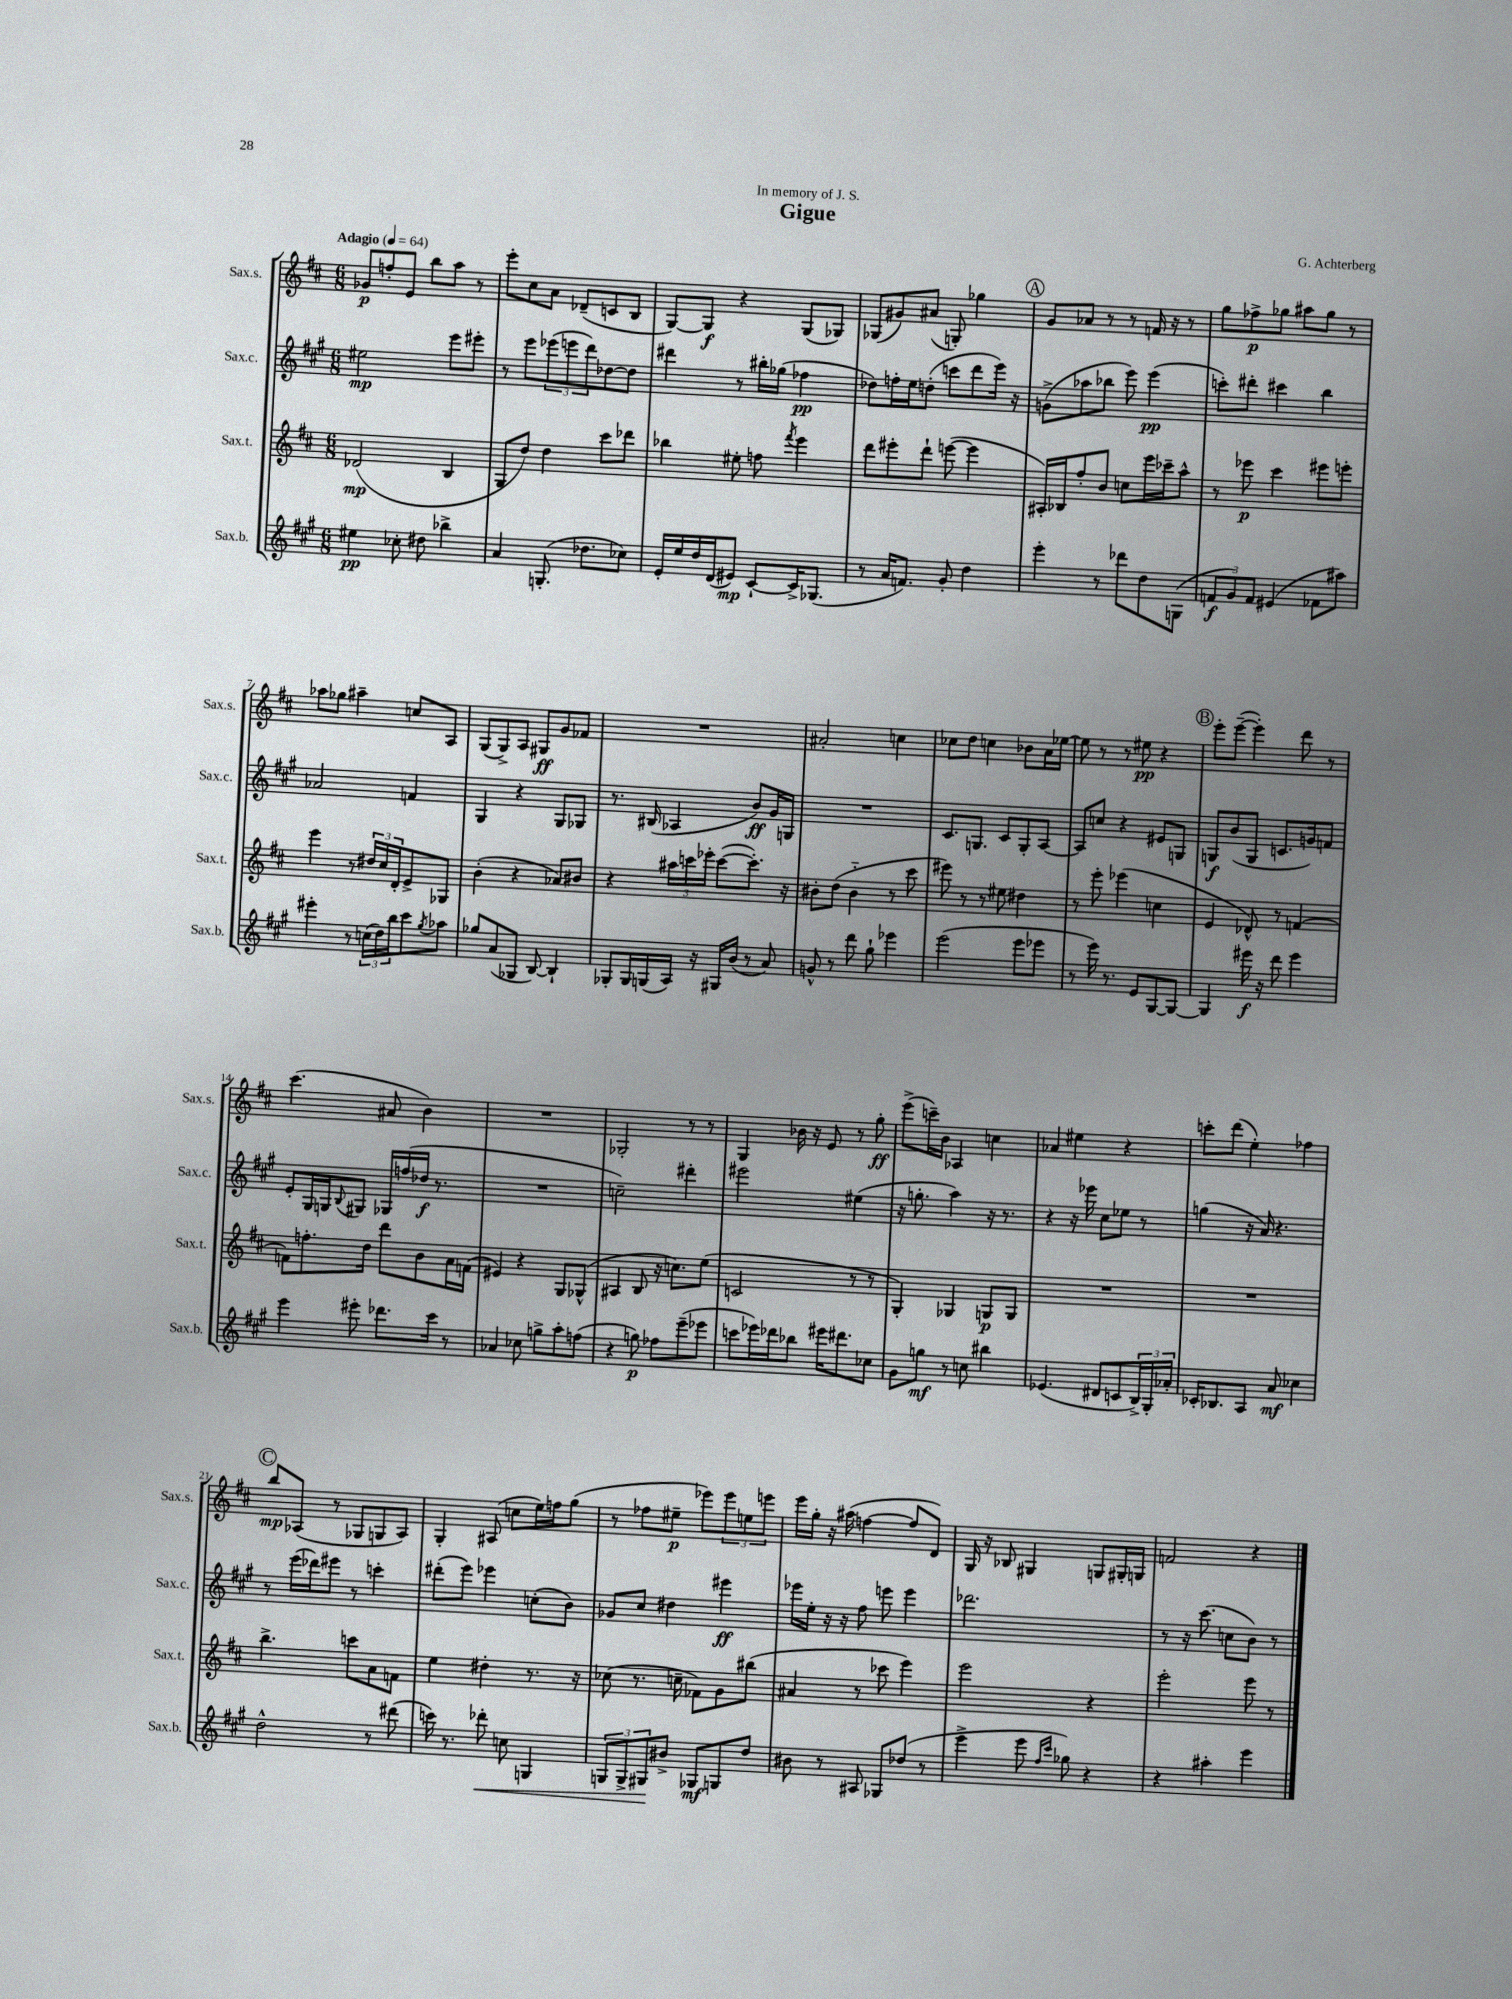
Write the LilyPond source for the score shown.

\header { title = "Gigue" composer = "G. Achterberg" dedication = "In memory of J. S." }
<<
\new StaffGroup <<
\new Staff = "s0" \with { instrumentName = "Sax.s." shortInstrumentName = "Sax.s." } {
    \clef treble \key d \major \numericTimeSignature \time 6/8 \tempo "Adagio" 4 = 64
    ges'8\p f''8-. e'8 b''8 a''8 r8 |
    e'''8-. cis''8 a'8 des'8--( c'8 b8 |
    g8~) g8\f r4 g8( ges8) |
    ges8( gis'8) ais'8( g8-.) ges''4 |
    \mark \markup { \circle "A" } g'8 aes'8 r8 r8 f'16 r16 r8 |
    g''8 fes''8->\p ges''8 ais''8 ges''8 r8 |
    aes''8 ges''8 ais''4-- c''8 a8 |
    g8( g8->) a8 gis8\ff g'8 fes'8 |
    R2. |
    ais'2-. c''4 |
    ces''8 d''8 c''4 bes'8 a'16 ees''16~ |
    ees''8 r8 r8 eis''8\pp r4 |
    \mark \markup { \circle "B" } e'''8-. e'''8~--( e'''4-.) d'''8 r8 |
    cis'''4.( ais'8 b'4) |
    R2. |
    ges2-. r8 r8 |
    g4 bes'16 r16 e'8 r8 g''8-.\ff |
    e'''8->( c'''16--) b'16 aes4 c''4 |
    aes'4 eis''4 r4 |
    c'''8-. d'''8( e''4-.) fes''4 |
    \mark \markup { \circle "C" } b''8\mp aes8( r8 ges8 g8 aes8) |
    g4-. ais8( c''8 e''16) f''16 g''8( |
    r8 fes''8 eis''8--\p ees'''8) \tuplet 3/2 { ees'''8 e''8 e'''8 } |
    e'''16 g''16-. r16 ais''16( f''4~ f''8 d'8) |
    g16 r16 bes8 gis4 g8 gis16-. g16 |
    f'2 r4 \bar "|." |
}
\new Staff = "s1" \with { instrumentName = "Sax.c." shortInstrumentName = "Sax.c." } {
    \clef treble \key a \major \numericTimeSignature \time 6/8
    eis''2\mp e'''8 eis'''8-. |
    r8 e'''8 \tuplet 3/2 { ees'''8( e'''8 d'''8) } des''8~ des''8 |
    dis'''4 r8 bis''16-. ges''16( fes''4\pp |
    des''8) f''16-. e''16 d''8-.( c'''8 d'''8 e'''16) r16 |
    \mark \markup { \circle "A" } g'8->( aes''8 bes''8 e'''8) e'''4\pp( |
    c'''8-.) dis'''8-. cis'''4 b''4 |
    aes'2 f'4 |
    gis4 r4 gis8 ges8 |
    r8. bis16( aes4 b'8\ff) gis'16 g16 |
    R2. |
    cis'8. g8. cis'8 g8-. a8~ |
    a8 c''8 r4 eis'8 g8 |
    \mark \markup { \circle "B" } g8\f b'8( g8 c'8. g'16) f'8 |
    e'8-. gis16 g16 \appoggiatura { b8 } gis8 ges16 f''16( des''16\f r8. |
    R2. |
    c''2--) dis'''4-. |
    eis'''2 eis''4( |
    r16 g''8.-. a''4) r16 r8. |
    r4 r16 ees'''16 cis''8 ees''8 r8 |
    g''4( r16 a'16) r4. |
    \mark \markup { \circle "C" } r8 e'''16( des'''16) eis'''8 r8 c'''4-. |
    dis'''8-.( e'''8) ees'''4 c''8-.( b'8) |
    ges'8 cis''8 dis''4 eis'''4\ff |
    ees'''16 e''16-. r16 r16 fis''8 e'''8 e'''4 |
    des'''2. |
    r8 r16 cis'''8.( c''8 b'8) r8 \bar "|." |
}
\new Staff = "s2" \with { instrumentName = "Sax.t." shortInstrumentName = "Sax.t." } {
    \clef treble \key d \major \numericTimeSignature \time 6/8
    des'2\mp( b4 |
    g8 d''8) d''4 cis'''8 des'''8 |
    bes''4 eis''8-. f''8 \acciaccatura { fis'''8 } e'''4 |
    d'''8 eis'''8-. d'''8-! e'''8~( e'''4 |
    \mark \markup { \circle "A" } ais16-.) bes16 fis''8-. b'8 c''8 e'''16 ces'''16-- a''8-^ |
    r8 ees'''8\p cis'''4 eis'''8 e'''8-. |
    e'''4 r8 \tuplet 3/2 { dis''16 cis''16 d'16-. } e'8-> ges8 |
    b'4-.( r4 aes'8) bis'8 |
    r4 \tuplet 3/2 { ais''16 c'''16 ees'''16-. } c'''8~( c'''8.-.) r16 |
    bis'8-. d''8( bis'4-_ r8 cis'''8 |
    eis'''8) r8 r8 eis''8 dis''4 |
    r8 e'''8-. ees'''4( c''4 |
    \mark \markup { \circle "B" } e'4 des'8-^) r8 f'4~ |
    f'8 f''8.-. d''16 d'''8 b'8 a'16 f'16( |
    eis'4) r4 g8 ges8-^( |
    ais4 b8 r16 c''8.) e''8( |
    c'2 r8 r8 |
    g4-.) ges4 g8\p g8 |
    R2. |
    R2. |
    \mark \markup { \circle "C" } b''4.-> c'''8 a'8 f'8 |
    e''4 dis''4-. r8. r16 |
    ces''8( r8. c''16-- fes'8) g'8 bis''8( |
    ais'4 r8 ces'''8 e'''4) |
    e'''2 r4 |
    e'''2-. e'''8 r8 \bar "|." |
}
\new Staff = "s3" \with { instrumentName = "Sax.b." shortInstrumentName = "Sax.b." } {
    \clef treble \key a \major \numericTimeSignature \time 6/8
    eis''4\pp ces''8-. dis''8 bes''4-> |
    a'4 g8.-.( des''8. ces''8) |
    e'16-. e''16 d''16 d'16( eis'8\mp) cis'8~-! cis'16-> ges8.( |
    r8 a'16 f'8.) gis'8-. d''4 |
    \mark \markup { \circle "A" } e'''4-. r8 des'''8 d''8 g8( |
    \tuplet 3/2 { f'8\f gis'8) f'8 } eis'4( fes'8 ais''8) |
    eis'''4-. r8 \tuplet 3/2 { c''16( d''16) b''16 } cis'''8 \acciaccatura { gis''8 } aes''8 |
    ges''8 a'8( ges8 b8~) b4-! |
    ges8-. ges16 g16( a16) r16 gis16 b'16( r8 a'8) |
    g'8-^ r8 d'''8 gis''8-! ees'''4 |
    e'''2( e'''8 ees'''8 |
    r8 e'''16) r8. e'8 gis8~ gis8~ |
    \mark \markup { \circle "B" } gis4 eis'''16\f r16 d'''8 eis'''4 |
    e'''4 eis'''8-. des'''8. cis'''16 r8 |
    aes'4 ces''8 g''8-> a''8-. f''8( |
    r4 g''8\p) fes''8 e'''8--( ees'''8 |
    c'''8 ees'''16) des'''16 bes''8 eis'''16 dis'''8. ces''8 |
    gis'8 g''8\mf r8 c''8 bis''4 |
    ees'4.( dis'8 c'8 \tuplet 3/2 { b16->) gis16-. aes'16-. } |
    ces'16-. bes8. a8 a'8\mf ces''4 |
    \mark \markup { \circle "C" } d''2-^ r8 dis'''8( |
    c'''16) r8. des'''8-.\< c''8 g4 |
    \tuplet 3/2 { g8 g8-> gis8\! } bis'8-> ges8\mf g8 d''8 |
    bis'8 r8 ais8 ges8 des''8( r8 |
    e'''4-> e'''8 \grace { fis''16 cis'''16 } ges''8) r4 |
    r4 ais''4-. e'''4 \bar "|." |
}
>>
>>
